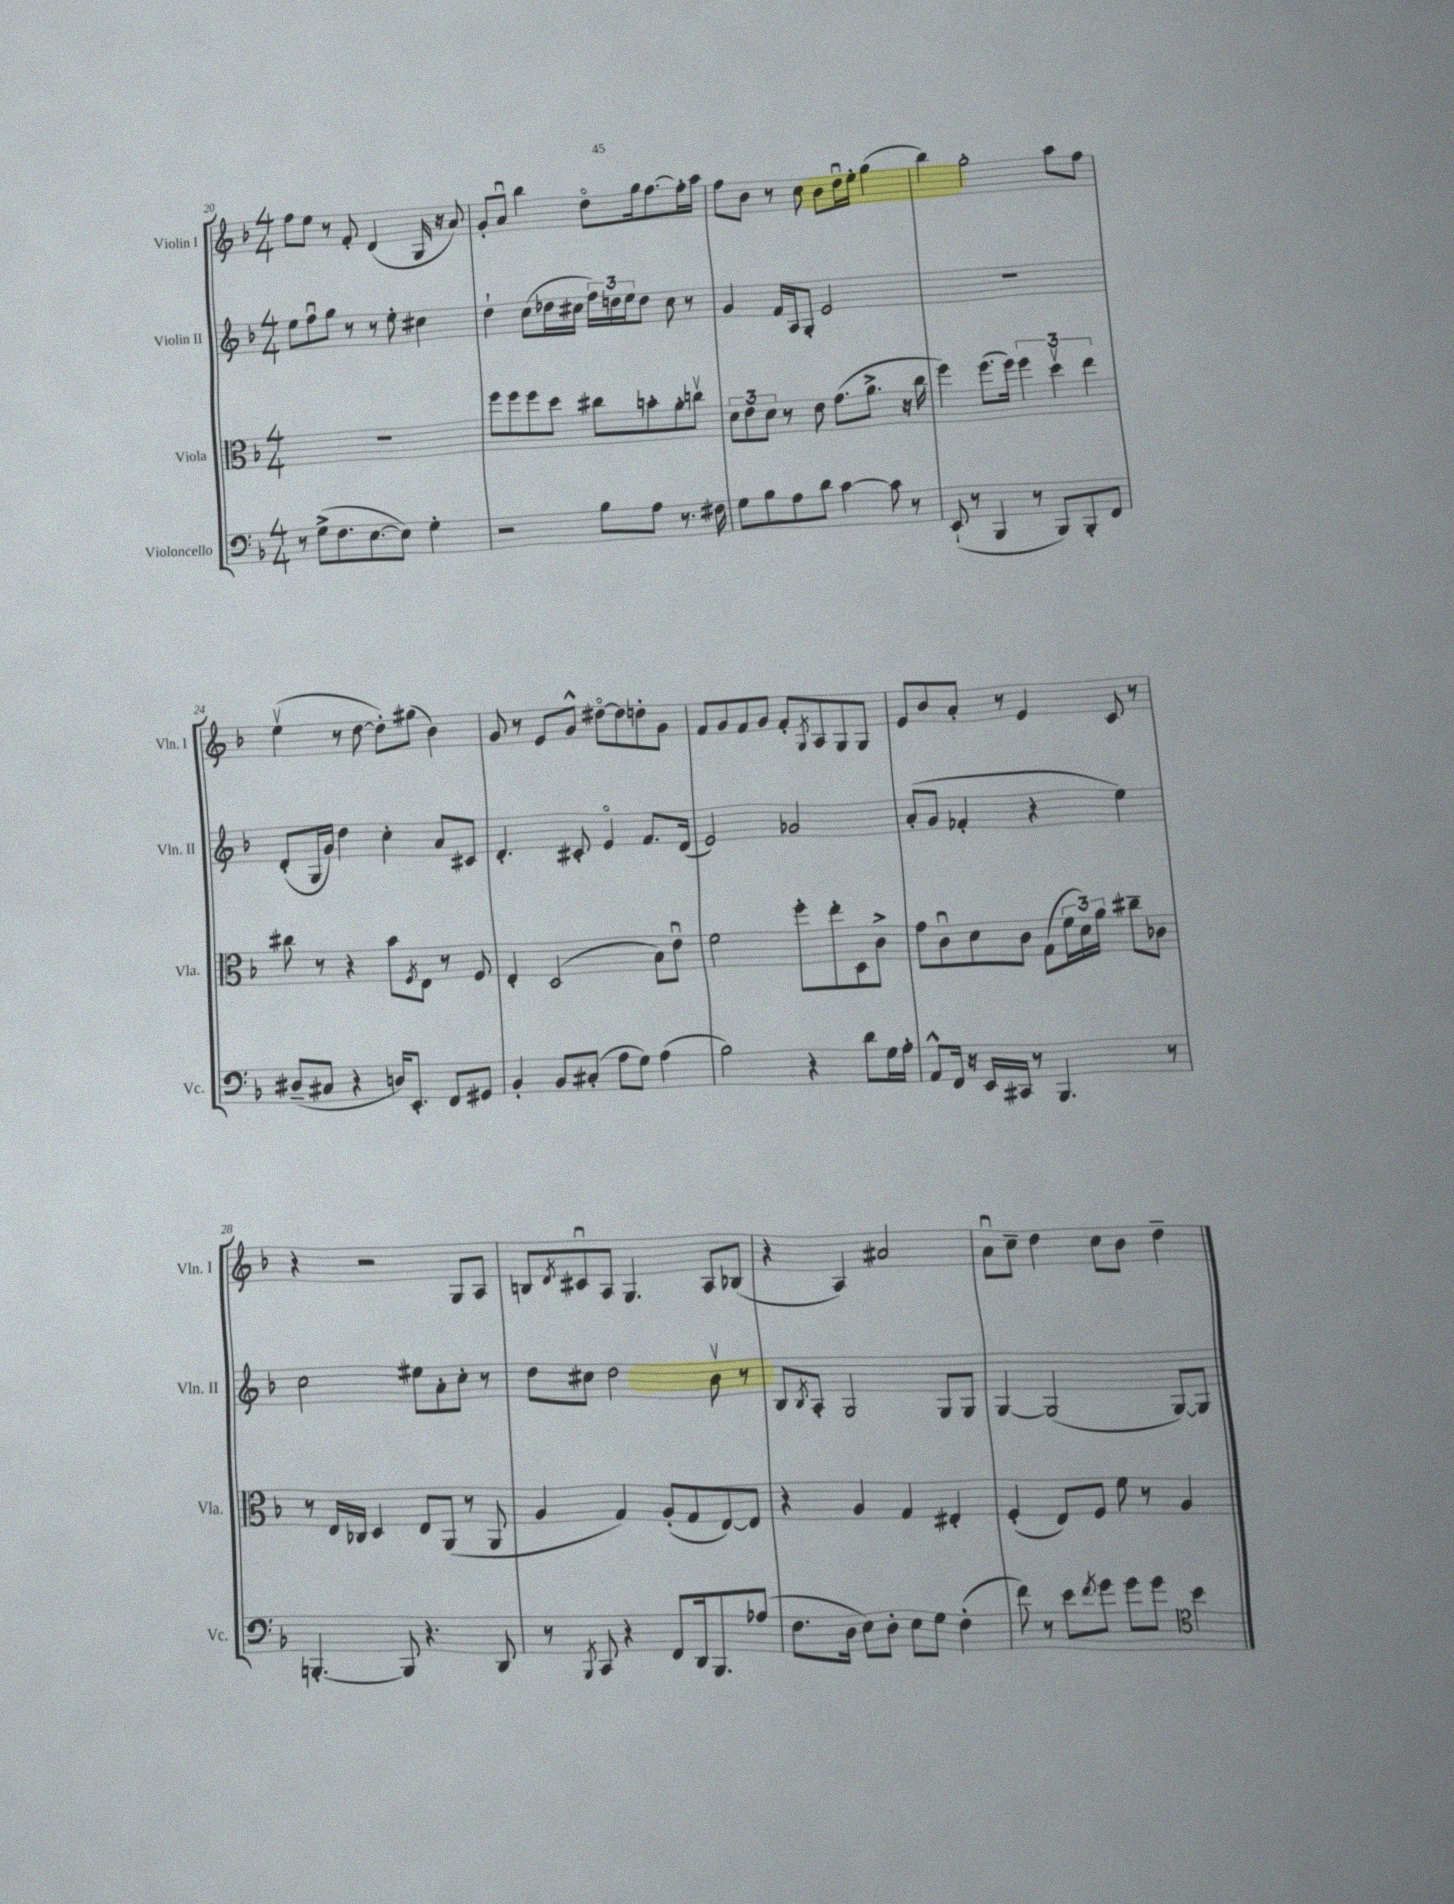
<<
\new StaffGroup <<
\new Staff = "s0" \with { instrumentName = "Violin I" shortInstrumentName = "Vln. I" } {
    \clef treble \key f \major \numericTimeSignature \time 4/4
    f''8 e''8 r8 f'8-. d'4( g16 r16 a'8) |
    g'8-. a'8\downbow bes''4 d''8\flageolet g''16 f''8.~ f''16-. a''16 |
    f''8 bes'8 r8 c''8 bes'8 d''16\downbow e''16-. g''4( |
    bes''4) g''2-. a''8 f''8 |
    e''4\upbow( r8 d''8~ d''8-.) gis''8( bes'4) |
    g'8 r8 e'8 g'8-^ dis''8~\flageolet dis''8 d''8-. g'8 |
    f'8 g'8 f'8 g'8 f'8-. \acciaccatura { g8 } a8 g8 g8 |
    e'8 bes'8 a'8-. r8 e'4 c'8 r8 |
    r4 r2 g8 a8 |
    b8 \acciaccatura { d'8 } cis'8\downbow a8 g4. a8 bes8( |
    r4 a4) ais'2 |
    a'8\downbow c''8-- d''4 c''8 bes'8 d''4-- \bar "|." |
}
\new Staff = "s1" \with { instrumentName = "Violin II" shortInstrumentName = "Vln. II" } {
    \clef treble \key f \major \numericTimeSignature \time 4/4
    e''8 f''8\downbow g''8 r8 r8 e''8-. cis''4 |
    d''4-! c''8( des''16 cis''16 \tuplet 3/2 { f''16) d''16 e''16 } d''8 cis''8 r8 |
    g'4 f'16 a16 g8-. e'2 |
    R1 |
    d'8-.( g16 g'16) d''4 c''4-. a'8 cis'8 |
    d'4.-. cis'8-. e'4\flageolet f'8. d'16( |
    e'2) ges'2 |
    a'8-.( g'8 fes'4-. r4 e''4) |
    c''2 eis''8 a'8-. c''8-. r8 |
    d''8 cis''8 d''2 bes'8\upbow r8 |
    bes8 \acciaccatura { bes8 } a8-. g2 g8 g8 |
    g4~ g2( g8~) g8 \bar "|." |
}
\new Staff = "s2" \with { instrumentName = "Viola" shortInstrumentName = "Vla." } {
    \clef alto \key f \major \numericTimeSignature \time 4/4
    R1 |
    f''8 f''8 f''8 d''8 cis''8 b'8-. a'8-. c''8\upbow |
    \tuplet 3/2 { d'8 e'8 d'8 } r8 e'8 g'8.( a'8.-> r16 c''16 |
    f''4) f''8.( f''16) \tuplet 3/2 { f''4 d''4\upbow e''4 } |
    cis''8 r8 r4 bes'8 \acciaccatura { f8 } e8 r8 f8 |
    e4-. d2( bes8) e'8\downbow |
    f'2 f''8-. e''8-. d8 c'8-> |
    g'8 c'8\downbow d'8 c'8 g8( \tuplet 3/2 { f'16 d'16) a'16 } cis''8-- ces'8 |
    r8 e16 ces16 d4 e8 a,8( r8 a,8 |
    a4 g4) a8-.( g8 e8~) e8 |
    r4 a4 g4 eis4-. |
    f4-.( e8) f8 f'8 r8 a4 \bar "|." |
}
\new Staff = "s3" \with { instrumentName = "Violoncello" shortInstrumentName = "Vc." } {
    \clef bass \key f \major \numericTimeSignature \time 4/4
    r8 g8->( f8. e8.~ e8) g4-. |
    r2 bes8 a8 r8. fis16 |
    g8 bes8 a8 d'8 c'4~ c'8 r8 |
    e,8-!( r8 bes,,4 r8 bes,,8) bes,,8-. f,8 |
    dis8--( cis8 r4 d16) e,8.-. f,8 gis,8 |
    bes,4-. bes,8 cis8-.( a8 g8) a4( |
    bes2) r4 d'8 g16 a16-. |
    a,8-^ f,16 r16 e,16 cis,16 r8 bes,,4. r8 |
    b,,4.~-. b,,8 r4. d,8 |
    r8 \acciaccatura { bes,,8 } c,8 r4 f,8 d,16 bes,,8. aes8( |
    f8. d16 e8) d8-. e8 g8 f4-.( |
    f'8) r8 e'8 \acciaccatura { f'8 } g'8 g'8 g'8 \clef tenor bes'4 \bar "|." |
}
>>
>>
\layout { \context { \Score currentBarNumber = #20 } }
